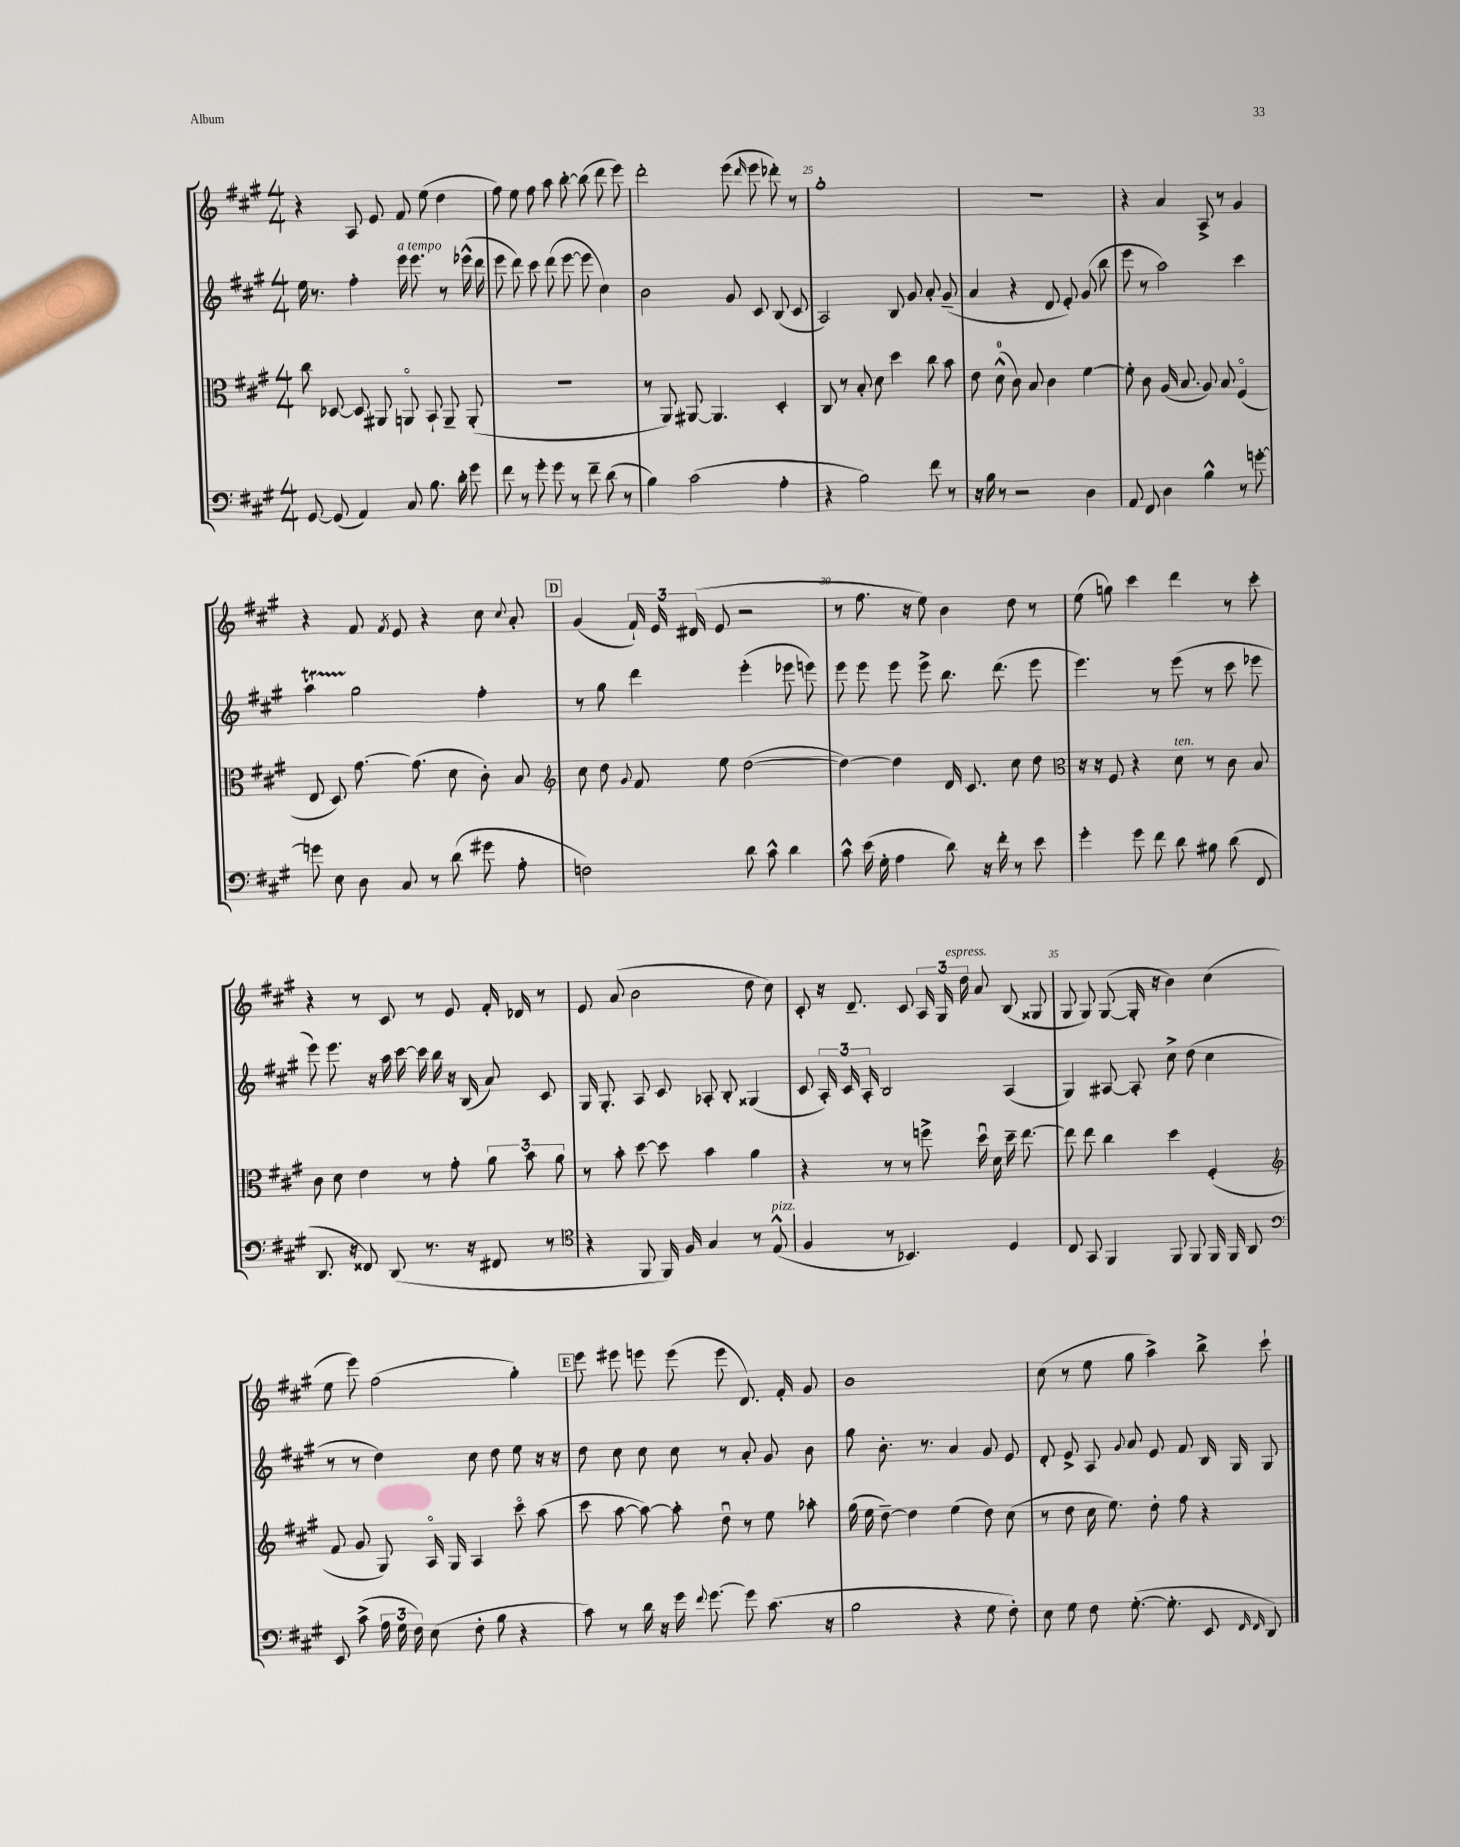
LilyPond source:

<<
\new StaffGroup <<
\new Staff = "s0" {
    \clef treble \key a \major \numericTimeSignature \time 4/4
    \autoBeamOff r4 a8 e'8 fis'8 e''8( d''4 |
    fis''8) e''8 fis''8 a''8 b''8~-. b''8( d'''8 e'''8) |
    d'''2-. e'''8( \grace { d'''16 } e'''8 des'''8-.) r8 |
    gis''1-. |
    r1 |
    r4 a'4 a8-> r8 gis'4 |
    r4 fis'8 \acciaccatura { fis'8 } e'8 r4 cis''8 \appoggiatura { cis''8 } a'8-. |
    \mark \markup { \box "D" } gis'4( \tuplet 3/2 { fis'16-!) e'16 dis'16( } e'8 r2 |
    r8 fis''8. r16 e''8) b'4 d''8 r8 |
    e''8( g''8) cis'''4 d'''4 r8 cis'''8-. |
    r4 r8 cis'8 r8 e'8 fis'16-. des'16 r8 |
    e'8 a'8( b'2 d''8 cis''8) |
    cis'8-. r16 d'8.-- cis'8 \tuplet 3/2 { a16 gis16 d''16^\markup { \italic "espress." } } a'8 b8( gisis8 |
    gis8 gis8) gis8~( gis16-. r16 b'4) cis''4( |
    e''8 e'''8) fis''2( gis''4-.) |
    \mark \markup { \box "E" } e'''8 eis'''8 e'''8 e'''8( e'''8 d'8.) fis'16-. gis'8 |
    b'1 |
    cis''8( r8 e''8 gis''8 a''4->) b''8-> cis'''8-! \bar "|." |
}
\new Staff = "s1" {
    \clef treble \key a \major \numericTimeSignature \time 4/4
    \autoBeamOff e''16 r8. fis''4-. e'''16^\markup { \italic "a tempo" } e'''8. r8 ees'''16-^( d'''16 |
    e'''8 d'''8) cis'''8 d'''8( e'''8~ e'''8 cis''4) |
    b'2 gis'8 cis'8 b8( cis'8 |
    a2) b8 gis'8 a'8-. gis'8--( |
    a'4 r4 d'8 e'8-.) gis'8( b''8 |
    e'''8 r8 a''2) cis'''4 |
    a''4\startTrillSpan gis''2\stopTrillSpan fis''4-. |
    \mark \markup { \box "D" } r8 gis''8 d'''4 e'''4-.( ees'''8 e'''8) |
    e'''8 e'''8 e'''8 e'''8-> b''8. d'''8.( e'''8 |
    e'''4.) r8 e'''8( r8 cis'''8 ees'''8 |
    e'''8) e'''8. r16 a''16 cis'''16~ cis'''16 b''16 r16 b16( a'8) cis'8 |
    gis16 gis8.-. a8 cis'8 aes8-. b8-. gisis4( |
    cis'8 \tuplet 3/2 { a16-.) cis'16 a16-. } b2 a4( |
    gis4) ais8~ ais8-. cis''8-> d''8( cis''4 |
    r8 r8 d''4) cis''8 d''8 e''8 r16 r16 |
    \mark \markup { \box "E" } d''8 cis''8 cis''8 cis''8 r8 a'8-. gis'8 b'8 |
    gis''8 b'8.-. r8. a'4 gis'8 e'8 |
    d'8-. e'8-> a8 \appoggiatura { gis'8 } a'8 e'8 fis'8 b16 gis16 gis8 \bar "|." |
}
\new Staff = "s2" {
    \clef alto \key a \major \numericTimeSignature \time 4/4
    \autoBeamOff cis''8 des8~ des8 ais,8 a,8\flageolet b,8-! a,8-- a,8-.( |
    r1 |
    r8 a,8) ais,8~ ais,4. d4-. |
    cis8 r8 b8-. d'8 d''4 cis''8 b'8 |
    e'8 d'8-0-^( cis'8) b8 cis'4 fis'4~ |
    fis'8-. cis'8 a16( b8. a8) b8 fis4\flageolet( |
    e8 d8) gis'8.~ gis'8.( d'8 cis'8-.) b8 |
    \mark \markup { \box "D" } \clef treble cis''8 d''8 \appoggiatura { gis'8 } fis'8 e''8 d''2~( |
    d''4~) d''4 d'16 cis'8. cis''8 d''8 |
    \clef alto r16 r16 fis8 r4 d'8^\markup { \italic "ten." } r8 cis'8 b8 |
    cis'8 d'8 e'4 r8 gis'8-. \tuplet 3/2 { a'8 b'8 a'8 } |
    r8 b'8-. d''8~ d''8 b'4 a'4 |
    r4 r8 r8 f''8-> d''16\downbow d'16 d''16-- e''8.~ |
    e''8 e''8 cis''4 d''4 fis4-.( |
    \clef treble fis'8 gis'8 gis8) a16\flageolet gis16 a4 cis'''8\flageolet a''8( |
    \mark \markup { \box "E" } cis'''8 a''8~ a''8~) a''8-. d''8\downbow r8 e''8 aes''8-. |
    gis''16( e''16 d''8~--) d''4 e''4( d''8) cis''8( |
    r8 d''8 cis''16 e''8.) d''8-. fis''8 r4 \bar "|." |
}
\new Staff = "s3" {
    \clef bass \key a \major \numericTimeSignature \time 4/4
    \autoBeamOff gis,8~ gis,8( a,4) cis8 b8. d'16-. gis'8 |
    fis'8 r8 gis'8-. gis'8 r8 fis'8-- d'8( r8 |
    b4) cis'2( a4-. |
    r4 b2) fis'8 r8 |
    r16 b16 r8 r2 d4 |
    a,8 fis,8 d4 b4-^ r8 g'8~-. |
    g'8 e8 d8 cis8 r8 d'8( gis'8 a8-. |
    \mark \markup { \box "D" } f2) d'8 cis'8-^ d'4 |
    cis'8-^ e'16( gis16-. a4 d'8) r16 fis'16-. r8 e'8 |
    gis'4-. gis'8 fis'8 d'8 bis8 d'8( fis,8 |
    d,8. r16 fisis,8) d,8( r8. r16 fis,8 r8 |
    \clef tenor r4 fis,8 fis,16) fis16 gis4 r8 e8-^^\markup { \italic "pizz." }( |
    fis4 r8 bes,4.) d4 |
    cis8 gis,8 fis,4 fis,8 fis,8 fis,16 fis,16 a,8 |
    \clef bass e,8 cis'8->( \tuplet 3/2 { a16 gis16 fis16) } e8( fis8-. b8 r4 |
    \mark \markup { \box "E" } cis'8) r8 d'16 r16 gis'16 \appoggiatura { fis'8 } gis'8.~ gis'8 cis'8.( r16 |
    b2 r4 gis8 fis8-.) |
    e8 gis8 fis8 gis8.~-.( gis8.-. e,8 \grace { fis,16 fis,16 } d,8) \bar "|." |
}
>>
>>
\layout { \context { \Score currentBarNumber = #22 \override BarNumber.break-visibility = ##(#f #t #t) barNumberVisibility = #(every-nth-bar-number-visible 5) } }
